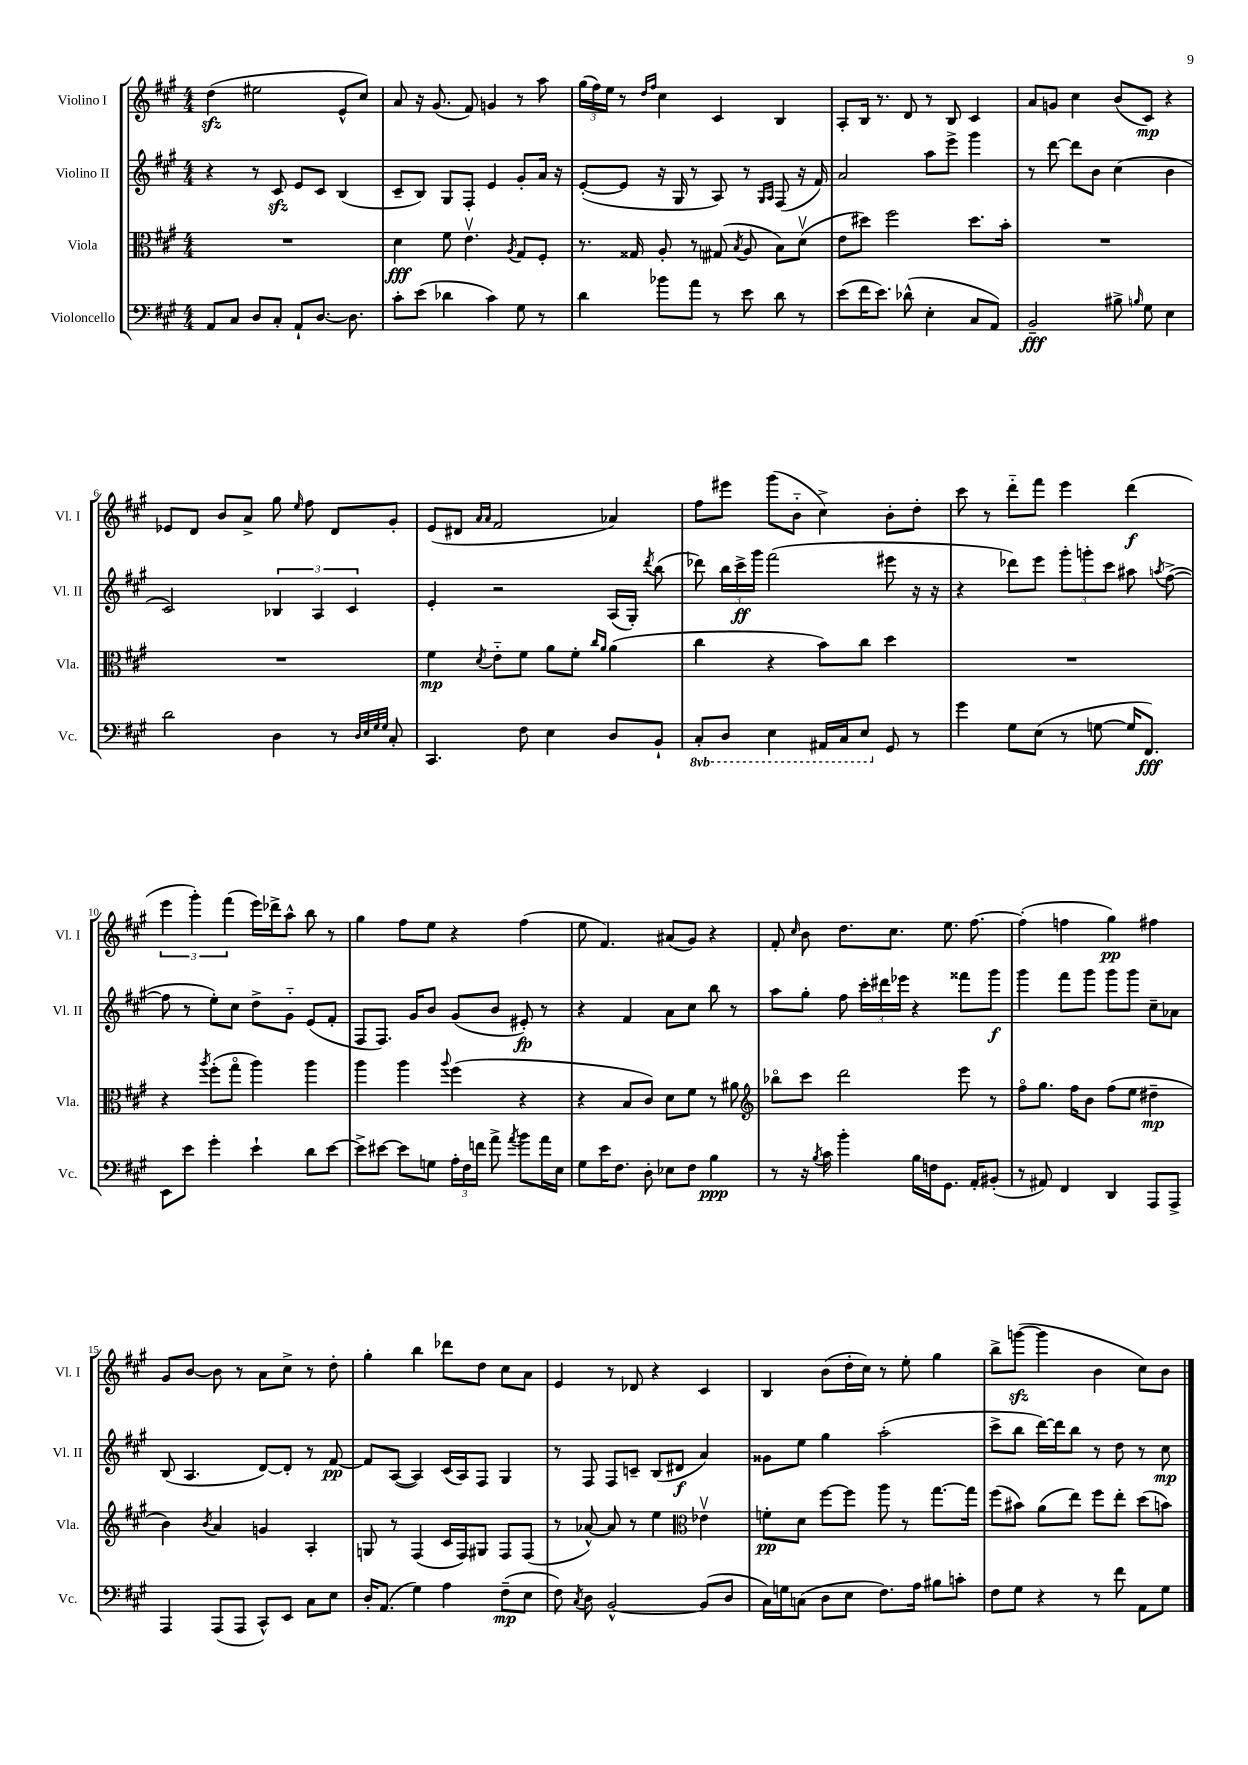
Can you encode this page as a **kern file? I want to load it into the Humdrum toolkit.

**kern	**kern	**kern	**kern
*staff4	*staff3	*staff2	*staff1
*clefF4	*clefC3	*clefG2	*clefG2
*k[f#c#g#]	*k[f#c#g#]	*k[f#c#g#]	*k[f#c#g#]
*M4/4	*M4/4	*M4/4	*M4/4
8AA	1r	4r	(4dd
8C#	.	.	.
8D	.	8r	2ee#
8C#'	.	8c#	.
8AA`	.	8e	.
[8.D	.	8c#	.
.	.	(4B	8e^^
8.D]	.	.	.
.	.	.	8cc#)
=	=	=	=
8c#'	4d	8c#~	8a
(8e	.	8B)	16r
.	.	.	(8.g#
4d-	8f#	8G#	.
.	4.ev	8F#'	8f#)
4c#)	.	4e	4g
.	8qA	.	.
8G#	8G#	8g#'	8r
8r	8F#'	16a	8aa
.	.	16r	.
=	=	=	=
4d	8.r	([8e'	(24gg#
.	.	.	24ff#)
.	.	.	24ee
.	.	8e]	8r
.	16G##	.	.
.	.	.	16qqdd
.	.	.	16qqff#
8b-	8A'	16r	4cc#
.	.	16G#	.
8a	8r	8r	.
8r	(8G#	8A)	4c#
.	8qB	.	.
8e	8A	8r	.
.	.	16qqG#	.
.	.	16qqA	.
8d	8B)	(8F#	4B
8r	(8dv	16r	.
.	.	16f#)	.
=	=	=	=
(8e	8e	2a	8A'
16f#	8dd#)	.	16B
8.e)	.	.	8.r
.	2ff#	.	.
(8d-^^	.	.	8d
4E'	.	8aa	8r
.	.	8eee^	8B
8C#	8.dd#	4ggg#	4c#
8AA)	.	.	.
.	16b'	.	.
=	=	=	=
2BB~	1r	8r	8a
.	.	[8ddd	8g
.	.	8ddd]	4cc#
.	.	8b	.
8B#^	.	(4cc#	(8b
16qqB	.	.	.
8G#	.	.	8c#)
4E	.	4b	4r
=	=	=	=
2d	1r	2c#)	8e-
.	.	.	8d
.	.	.	8b
.	.	.	8a^
4D	.	6B-	8gg#
.	.	.	16qqee
.	.	.	8ff#
.	.	6A	.
8r	.	.	8d
.	.	6c#	.
32qqD	.	.	.
32qqE	.	.	.
32qqG#	.	.	.
32qqG#	.	.	.
8C#'	.	.	8g#'
=	=	=	=
4.CC#	4f#	4e'	(8e
.	.	.	8d#
.	.	.	16qqa
.	8qd	.	16qqa
.	8e'~	2r	2f#
8F#	8f#	.	.
4E	8a	.	.
.	8f#'	.	.
.	16qqcc#	.	.
.	16qqa	.	.
8D	(4a	(16A	4a-)
.	.	16G#')	.
.	.	8qddd	.
8BB`	.	(8bb	.
=	=	=	=
8CC#'	4cc#	8ddd-)	8ff#
8DD	.	24bb	8eee#
.	.	24ccc#^	.
.	.	24ggg#	.
4EE	4r	(2fff#	(8ggg#
.	.	.	8b'~
16AAA#	8b)	.	4cc#^)
16CC#	.	.	.
8EE	8cc#	.	.
8GG#	4dd	8eee#	8b'
8r	.	16r	8dd'
.	.	16r	.
=	=	=	=
4g#	1r	4r	8ccc#
.	.	.	8r
8G#	.	8ddd-)	8ddd'~
(8E	.	8eee	8fff#
8r	.	12ggg#'	4eee
.	.	12ggg'	.
[8G	.	.	.
.	.	12ccc#	.
16G]	.	8aa#	(4ddd
8.FF#)	.	.	.
.	.	8qaa	.
.	.	([8ff#^	.
=	=	=	=
8EE	4r	8ff#]	6eee
8e	.	8r	.
.	.	.	6ggg#')
.	8qaa	.	.
4g#'	(8ff#'	8ee')	.
.	.	.	(6fff#
.	8gg#o	8cc#	.
4e`	4aa)	8dd^	16eee)
.	.	.	16ddd-^
.	.	8g#'~	8aa^^
8d	4aa	(8e	8bb
[8e	.	8f#'	8r
=	=	=	=
8e^]	4aa	8F#	4gg#
[8e#	.	8.F#)	.
8e#]	4aa	.	8ff#
.	.	16g#	.
8G	.	8b	8ee
.	8qqaa	.	.
24A'	(4ff#	(8g#	4r
24F#	.	.	.
24f	.	.	.
8a^	.	8b	.
8qa	.	.	.
8b	4r	8e#')	(4ff#
16a	.	8r	.
16E	.	.	.
=	=	=	=
8G#	4r	4r	8ee
16e	.	.	4.f#)
8.F#	.	.	.
.	8B	4f#	.
8D'	8c#)	.	.
8E-	8d	8a	(8a#
8F#	8f#	8cc#	8g#)
4B	8r	8bb	4r
.	8a#	8r	.
=	=	=	=
*	*clefG2	*	*
8r	8bb-o	8aa	8f#'
.	.	.	16qqcc#
16r	8ccc#	8gg#'	8b
8qB	.	.	.
16c#	.	.	.
4b'	2ddd	8ff#	8.dd
.	.	24ccc#'	.
.	.	24ddd#	.
.	.	.	8.cc#
.	.	24eee-	.
16B	.	4r	.
16F	.	.	.
8.GG#	.	.	8.ee
.	8eee	8fff##	.
16AA'	.	.	[8.ff#
(8BB#'	8r	8ggg#	.
=	=	=	=
8r	8ff#o	4ggg#	(4ff#']
8AA#)	8.gg#	.	.
4FF#	.	8fff#	4ff
.	16ff#	.	.
.	8b	8ggg#	.
4DD	(8ff#	8ggg#	4gg#)
.	8ee	8ggg#	.
8AAA	4dd#~	8cc#~	4ff#
8AAA^	.	8a-	.
=	=	=	=
4AAA	4b)	(8B	8g#
.	.	4.A	[8b
.	8qb	.	.
(8AAA	4a	.	8b]
8AAA	.	.	8r
8CC#^^)	4g	[8d)	8a
8EE	.	8d']	8cc#^
8C#	4A'	8r	8r
8E	.	[8f#	8dd'
=	=	=	=
16D'	8G	8f#]	4gg#'
(8.AA	.	.	.
.	8r	([8A	.
4G#)	(4F#	4A])	4bb
4A	16c#	(16c#	8ddd-
.	16F#)	16A)	.
.	8G#	8F#	8dd
(8F#~	8F#	4G#	8cc#
8E	(8F#	.	8a
=	=	=	=
8F#)	8r	8r	4e
8qC#	.	.	.
8D	[8a-^^)	8F#	.
[2BB^^	8a-]	8F#	8r
.	8r	8c~	8d-
.	4ee	(8B	4r
.	.	8d#	.
*	*clefC3	*	*
(8BB]	4e-v	4a)	4c#
8D	.	.	.
=	=	=	=
16C#)	8f'	8g##	4B
16G	.	.	.
(8C	8d	8ee	.
8D	[8ff#	4gg#	(8b
8E	8ff#]	.	16dd'
.	.	.	16cc#)
8.F#)	8aa	(2aa'	8r
.	8r	.	8ee'
16A	.	.	.
8B#	[8.gg#	.	4gg#
8c'	.	.	.
.	16gg#]	.	.
=	=	=	=
8F#	(8ff#	8ccc#^	8bb^
8G#	8b#)	8bb	([8ggg
4r	(8a	[16ddd)	4ggg]
.	.	16ddd]	.
.	8ee)	8bb	.
8r	8ff#	8r	4b
8f#	8ee'	8dd	.
8AA	(8dd	8r	8cc#)
8G#	8b)	8cc#	8b
==	==	==	==
*-	*-	*-	*-
